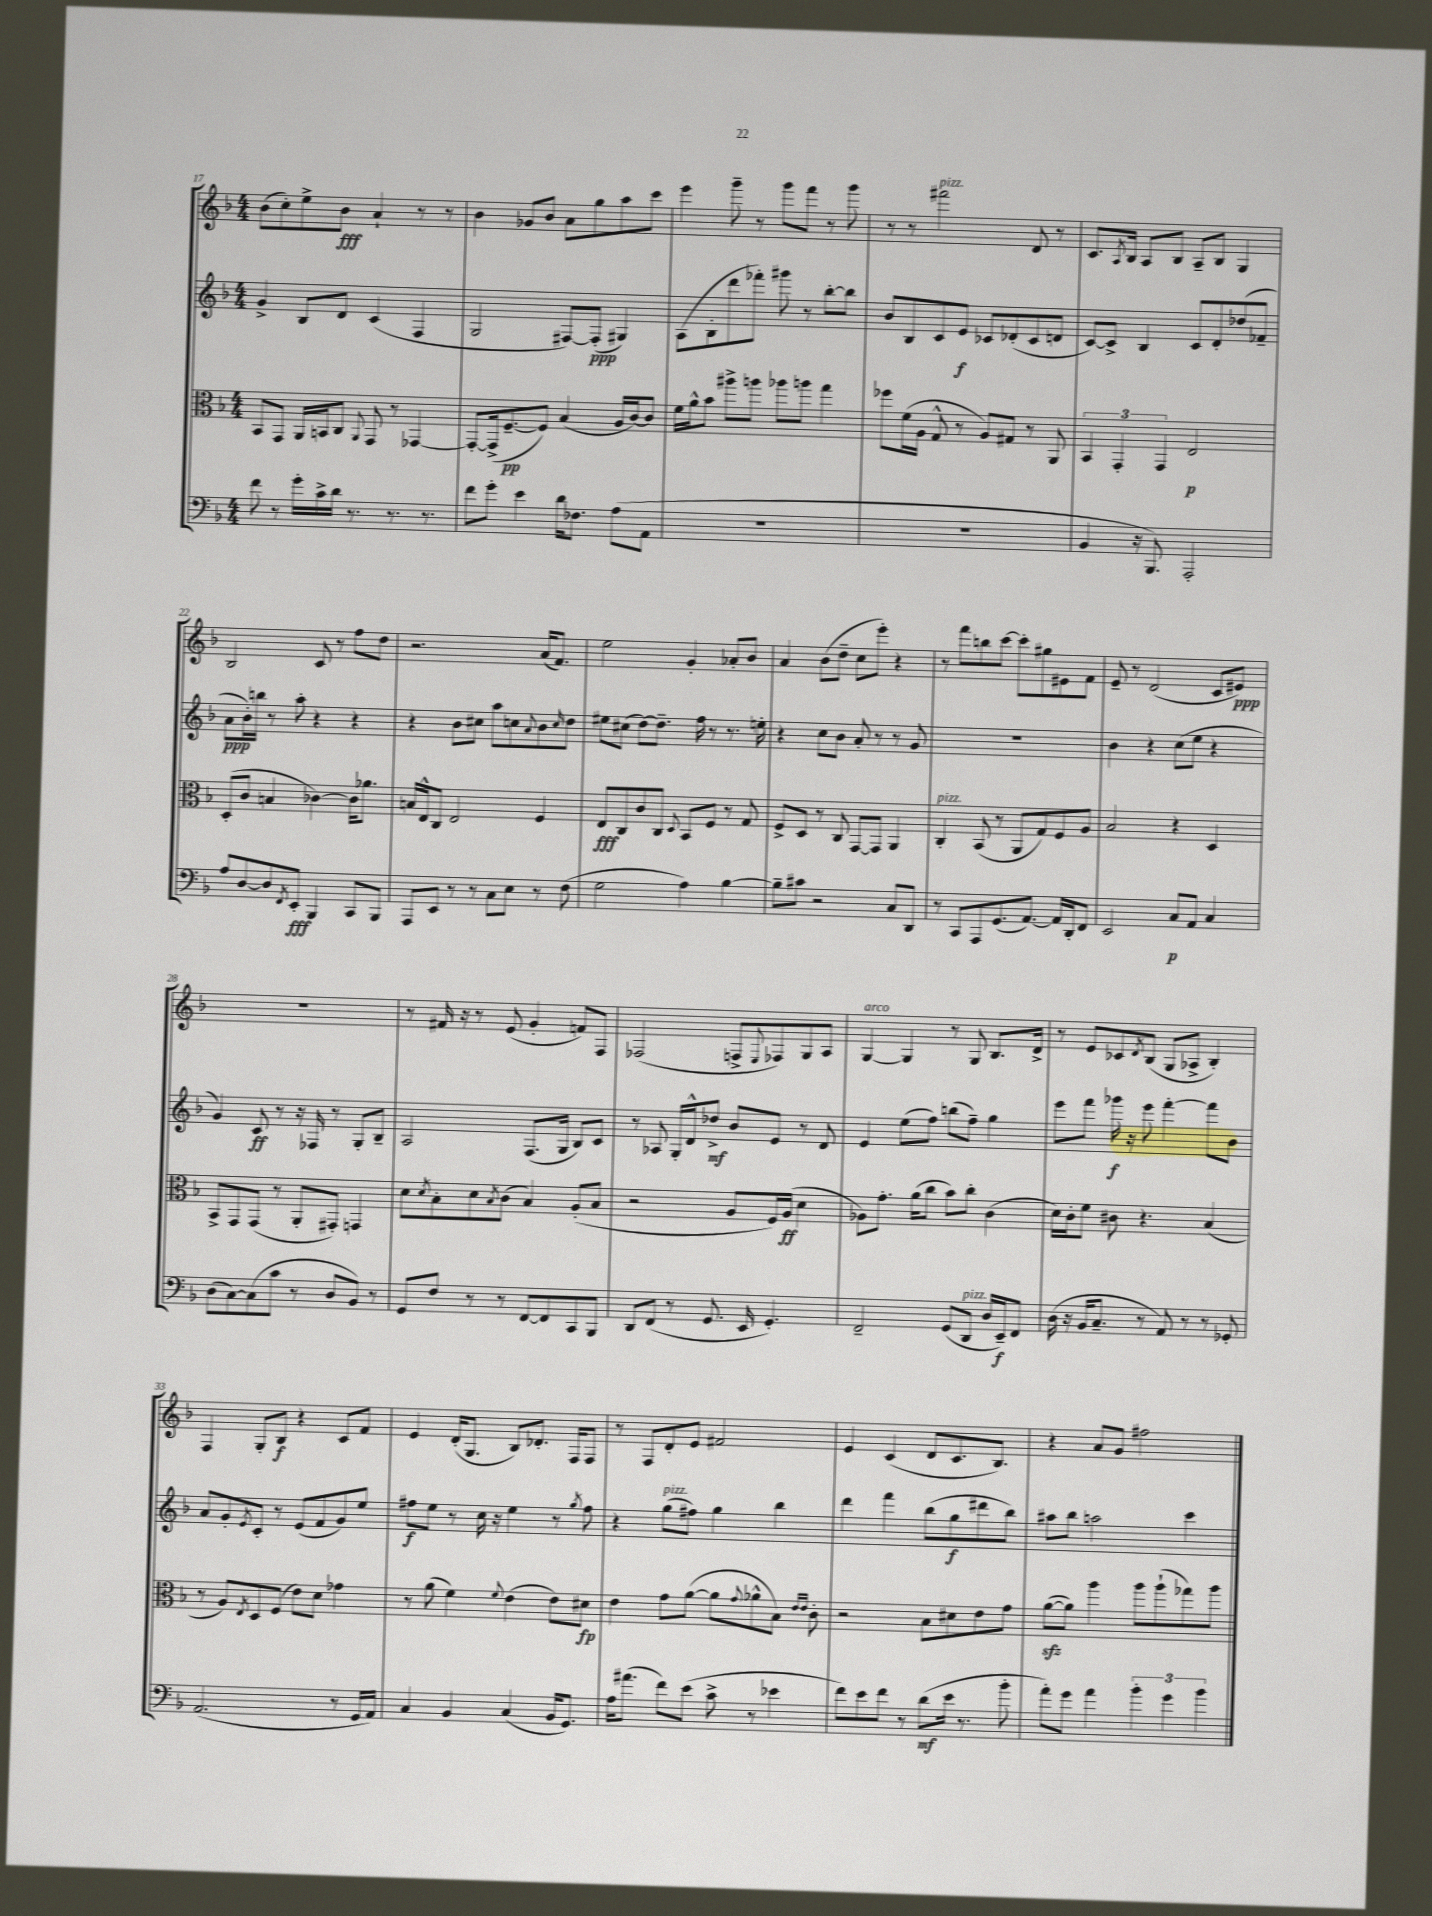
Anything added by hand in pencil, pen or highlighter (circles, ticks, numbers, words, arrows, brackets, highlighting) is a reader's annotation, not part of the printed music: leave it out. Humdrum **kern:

**kern	**kern	**kern	**kern
*staff4	*staff3	*staff2	*staff1
*clefF4	*clefC3	*clefG2	*clefG2
*k[b-]	*k[b-]	*k[b-]	*k[b-]
*M4/4	*M4/4	*M4/4	*M4/4
8f	8BB-	4g^	(8b-
8r	8GG	.	8cc')
16g'	16AA	8B-	8ee^
16c^	16BB	.	.
16d	8C	8d	8b-
8.r	.	.	.
.	8qqAA	.	.
.	8GG	(4c	4a`
8.r	8r	.	.
.	[4GG-	4F	8r
8.r	.	.	.
.	.	.	8r
=	=	=	=
8f	8GG-'_	2G	4b-
8g'	(16GG-^]	.	.
.	[8.F~	.	.
4e	.	.	8g-
.	8F])	.	8b-
16d	(4B-	[8F#)	8a
8.F-	.	.	.
.	.	(8F#']	8gg
(8A	16A	4G#)	8aa
.	[16c)	.	.
8AA	8c]	.	8ccc
=	=	=	=
1r	16f	(8A	4eee
.	16a^^	.	.
.	8b-	8B-'	.
.	8aa#^	8ddd	8ggg~
.	8aa	8fff-')	8r
.	8aa-	8ggg#	8ggg
.	8aa	8r	8fff
.	4gg	[8bb-'	8r
.	.	8bb-]	8ggg
=	=	=	=
1r	8ff-	8b-	8r
.	(16f	8B-	8r
.	16A	.	.
.	8G^^	8c	2fff#
.	8r	8e	.
.	8A)	8c-	.
.	8G#	(8d-'	.
.	8r	8c-	8d
.	8AA	8d	8r
=	=	=	=
4BB-	6BB-	[8c)	8.c
.	.	8c^]	.
.	6GG'	.	.
.	.	.	8qA
.	.	.	16B-
16r	.	4B-	8A
8.BBB-)	.	.	.
.	6GG	.	.
.	.	.	8B-
2AAA'	2E	8c	8A~
.	.	8d'	8B-
.	.	(8dd-	4G
.	.	8f-~	.
=	=	=	=
8A	(8D'	8a	2B-
[8D	8c	16b-')	.
.	.	16bb	.
8D]	4B	8r	.
8qFF	.	.	.
8EE'	.	8aa'	.
4BBB-	[4c-)	4r	8c
.	.	.	8r
8CC	16c-]	4r	8ff
.	8.a-	.	.
8BBB-	.	.	8dd
=	=	=	=
8AAA	16B	4r	2.r
.	16E^^	.	.
8EE	8C	.	.
8r	2E	8b-	.
8r	.	8cc#	.
8C	.	8aa	.
8E	.	8cc	.
.	.	8qqa	.
8r	4F	8b-	(16a
.	.	.	8.f)
.	.	16qqcc	.
(8F	.	8dd	.
=	=	=	=
2G	8E	8ee#	2ee
.	8C	(8cc#	.
.	8c	[8dd)	.
.	8C	8.dd~]	.
.	8qqD	.	.
4A)	8BB-	.	4g'
.	.	16ff	.
.	8F	8r	.
[4B-	8r	8.r	8a-'
.	8G	.	8b-
.	.	16ee'	.
=	=	=	=
8B-~]	8F^	4r	4a
8c#	8D	.	.
2r	8r	8cc	(8b-
.	8C	8b-	8dd~
.	[8GG	8a'	8cc
.	8GG]	8r	8eee')
8C	4AA	8r	4r
8DD	.	8g	.
=	=	=	=
8r	4C'	1r	8r
8CC	.	.	8fff
8AAA	(8BB-	.	8bb
(8.GG	8r	.	[8ccc
.	8AA	.	8ccc']
[8.AA)	.	.	.
.	8G)	.	8gg#
16AA]	8F	.	8e#
16DD'	.	.	.
8FF	8A	.	8f
=	=	=	=
2EE	2B-	4b-	8e~
.	.	.	8r
.	.	4r	(2d
8C	4r	(8cc	.
8AA	.	8ee	.
4C	4D	4r	8c
.	.	.	8e#)
=	=	=	=
(8D	8BB-^	4g)	1r
[8C)	8GG	.	.
(8C]	(8GG	8c	.
8c	8r	8r	.
8r	8AA'	16r	.
.	.	16F-	.
8D	8GG#')	8r	.
8BB-)	4GG	8G'	.
8r	.	8B-~	.
=	=	=	=
8GG	8d	2A	8r
.	8qd	.	.
8F	8B-'	.	16f#
.	.	.	16r
8r	8d	.	8r
.	8qB-	.	.
8r	(8c	.	(8e
[8FF	4B-)	(8.F	4g'
8FF]	.	.	.
.	.	16G	.
8CC	(8A'	8B-)	8f)
8BBB-	8B-	8c	8F
=	=	=	=
8DD	2r	8r	(2F-
(8FF	.	8A-	.
8r	.	16G'	.
.	.	16d^^	.
8.GG	.	8dd-^	.
.	8A	8b-	8F^
16EE	.	.	.
.	.	.	8qqE
4.GG')	16F)	8e	8F-)
.	(16A	.	.
.	4d	8r	8G
.	.	8d	8A
=	=	=	=
2FF~	8A-)	4e	[4G
.	8.g'	.	.
.	.	(8ee	4G]
.	(16a	.	.
.	8cc	8ff)	.
(8GG	8b-)	(8bb	8r
8DD	8cc'	8ff~)	8G
16D	(4c	4gg	8.B-
16EE~)	.	.	.
8FF	.	.	.
.	.	.	16d^
=	=	=	=
(16D	16d)	8eee	8r
16r	16c'	.	.
16BB-	8f	8fff	8e
8.C~	.	.	.
.	8c#	16ggg-	8c-
.	.	16r	.
.	.	.	8qd
8r	4.r	8eee	(8B-
8AA)	.	[4fff'	8G
8r	.	.	8A-^
8r	(4B-	8fff]	4B-')
8GG-'	.	8b-	.
=	=	=	=
(2.AA	8r	8a	4F
.	8A)	8g'	.
.	8qE	8qe	.
.	8D	8c'	8G'
.	(8F	8r	8B-
.	8e)	(8e	4r
.	8d	8f	.
8r	4g-	8g)	8c
16GG	.	8ee	8f
16AA)	.	.	.
=	=	=	=
4C	8r	8ff#	4e
.	(8a	8ee	.
4BB-	4f)	8r	(16d'
.	.	.	8.G
.	.	16cc	.
.	.	16r	.
.	8qqf	.	.
(4C	(4e	4ee	8B-)
.	.	.	8.d-'
16BB-	8e)	8r	.
8.GG)	.	.	16F
.	.	8qgg	.
.	8d#	8ff#	8F
=	=	=	=
16A	4e	4r	8r
(8.a#	.	.	.
.	.	.	8F
8f)	8g	(8gg	8d'
(8e	([8a	8ff#)	8e
8c^	8a]	4gg	2f#
.	8qqg	.	.
8r	8a-^^	.	.
4e-	8B-)	4bb-	.
.	16qqe	.	.
.	16qqe	.	.
.	8c'	.	.
=	=	=	=
8f)	2r	4ddd	4e
8e	.	.	.
8f	.	4fff	(4c
8r	.	.	.
(8d	8B-	(8bb-	8d
16e	8d#	8gg	8.c
8.r	.	.	.
.	8e	8ddd#	.
.	.	.	8.B-)
8b-'	8g	8bb-)	.
=	=	=	=
8a')	([8a	8aa#	4r
8g	8a])	8bb-	.
4a	4aa	2aa	8a
.	.	.	8g
6b-'	8aa	.	2ff#
.	(8aa`	.	.
6g	.	.	.
.	8gg-)	4ccc	.
6b-	.	.	.
.	8aa	.	.
==	==	==	==
*-	*-	*-	*-
